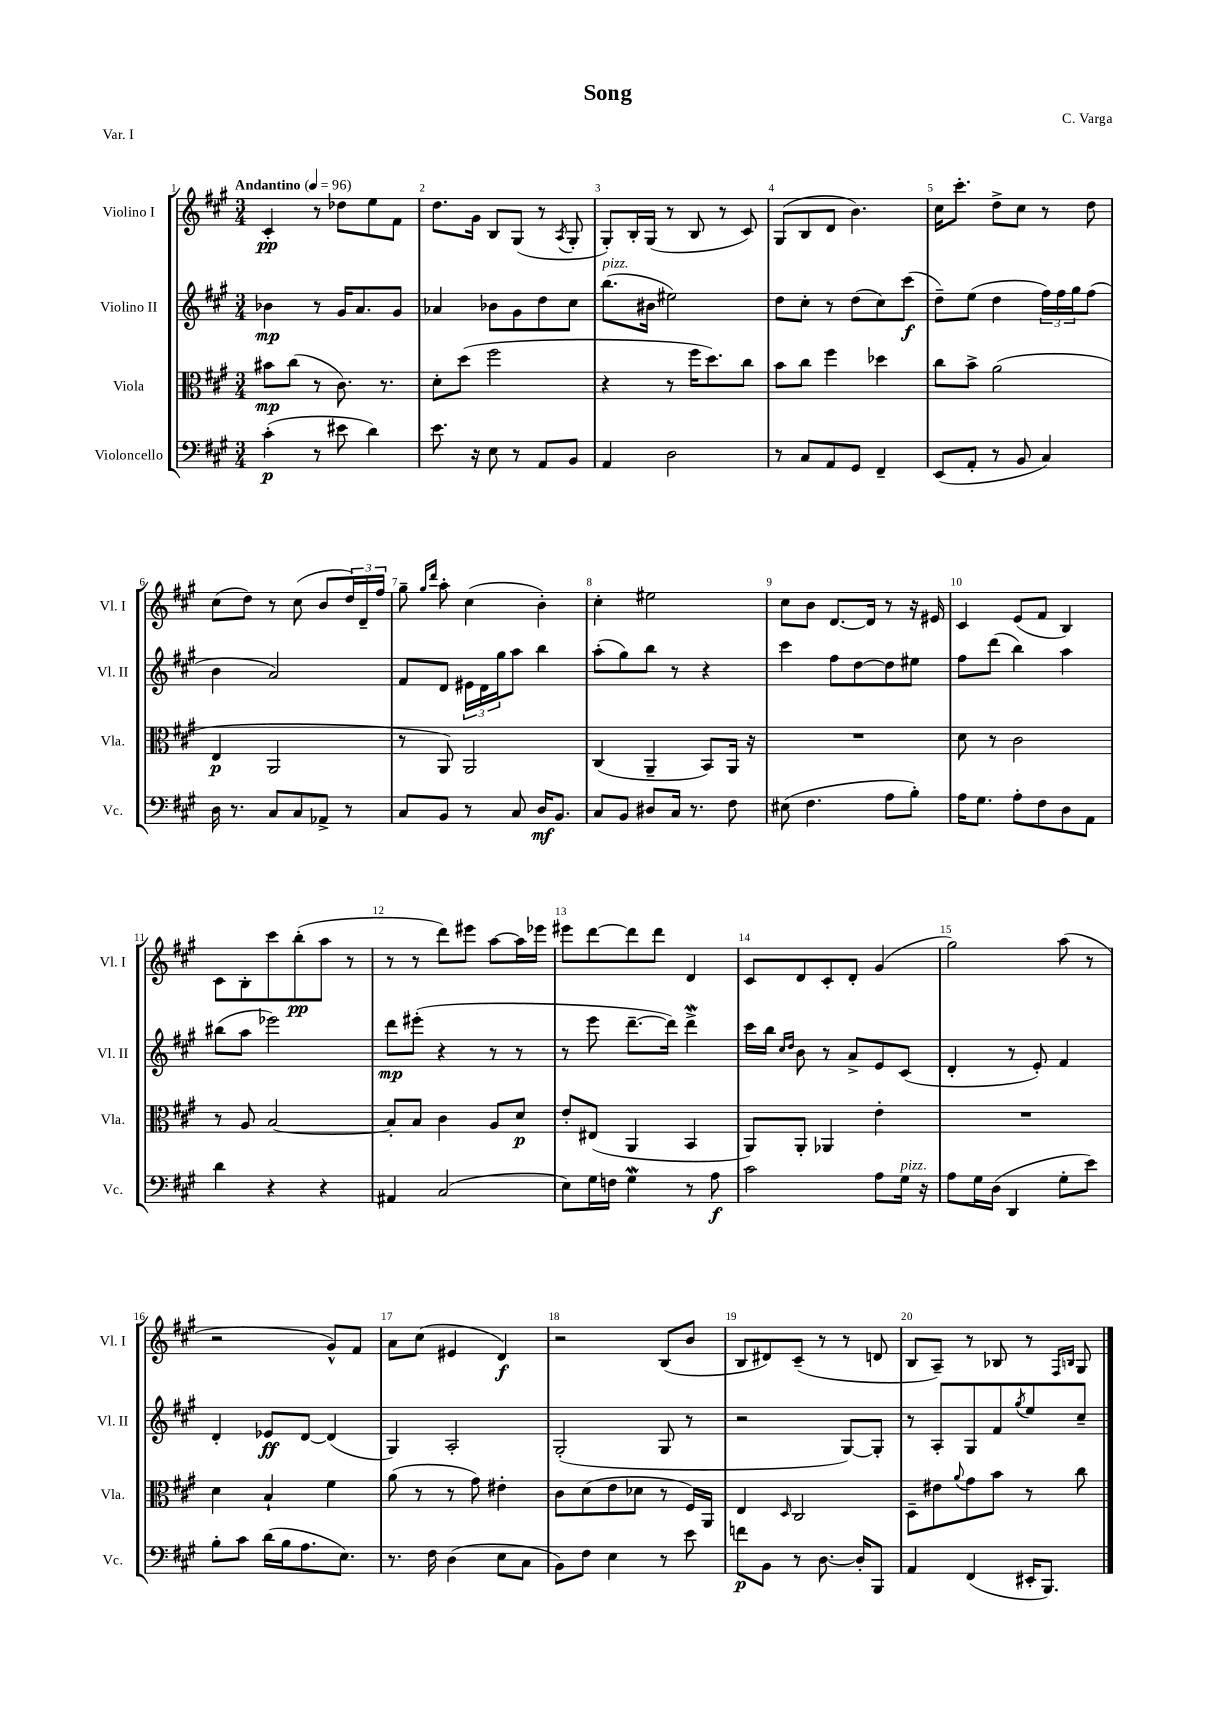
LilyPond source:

\header { title = "Song" composer = "C. Varga" piece = "Var. I" }
<<
\new StaffGroup <<
\new Staff = "s0" \with { instrumentName = "Violino I" shortInstrumentName = "Vl. I" } {
    \clef treble \key a \major \numericTimeSignature \time 3/4 \tempo "Andantino" 4 = 96
    cis'4-.\pp r8 des''8 e''8 fis'8 |
    d''8. gis'16 b8 gis8( r8 \acciaccatura { a8 } gis8-. |
    gis8-.) b16-. gis16( r8 b8 r8 cis'8) |
    gis8( b8 d'8 b'4.) |
    cis''16 cis'''8.-. d''8-> cis''8 r8 d''8 |
    cis''8( d''8) r8 cis''8( b'8 \tuplet 3/2 { d''16) d'16-- fis''16 } |
    gis''8-- \grace { gis''16 d'''16 } a''8-. cis''4( b'4-.) |
    cis''4-. eis''2 |
    cis''8 b'8 d'8.~ d'16 r8 r16 eis'16 |
    cis'4 e'8( fis'8 b4) |
    cis'8 b8-. cis'''8 b''8-.\pp( a''8 r8 |
    r8 r8 d'''8) eis'''8 a''8~ a''16 ees'''16 |
    eis'''8 d'''8~ d'''8 d'''8 d'4 |
    cis'8 d'8 cis'8-. d'8-. gis'4( |
    gis''2) a''8( r8 |
    r2 gis'8-^) fis'8 |
    a'8 cis''8( eis'4 d'4\f) |
    r2 b8( b'8 |
    b8 dis'8) cis'8--( r8 r8 d'8 |
    b8 a8--) r8 bes8 r8 \grace { fis16 b16 } gis8 \bar "|." |
}
\new Staff = "s1" \with { instrumentName = "Violino II" shortInstrumentName = "Vl. II" } {
    \clef treble \key a \major \numericTimeSignature \time 3/4
    bes'4\mp r8 gis'16 a'8. gis'8 |
    aes'4 bes'8 gis'8 d''8 cis''8 |
    b''8.^\markup { \italic "pizz." }( bis'16 eis''2) |
    d''8 cis''8-. r8 d''8( cis''8) cis'''8\f( |
    d''8--) e''8( d''4 \tuplet 3/2 { fis''16) fis''16 gis''16 } fis''8( |
    b'4 a'2) |
    fis'8 d'8 \tuplet 3/2 { eis'16 d'16 gis''16 } a''8 b''4 |
    a''8-.( gis''8) b''8 r8 r4 |
    cis'''4 fis''8 d''8~ d''8 eis''8 |
    fis''8 d'''8( b''4) a''4 |
    bis''8( a''8 ees'''2) |
    d'''8\mp eis'''8-.( r4 r8 r8 |
    r8 e'''8 d'''8.~-- d'''16) d'''4->\mordent |
    cis'''16 b''16 \grace { cis''16 d''16 } b'8 r8 a'8-> e'8 cis'8( |
    d'4-. r8 e'8-.) fis'4 |
    d'4-. ees'8\ff d'8~ d'4( |
    gis4) a2-. |
    gis2-.( gis8 r8 |
    r2 gis8~) gis8-. |
    r8 a8-. gis8 fis'8 \acciaccatura { gis''8 } e''8 cis''8-- \bar "|." |
}
\new Staff = "s2" \with { instrumentName = "Viola" shortInstrumentName = "Vla." } {
    \clef alto \key a \major \numericTimeSignature \time 3/4
    bis'8\mp cis''8( r8 cis'8.) r8. |
    d'8-. d''8( fis''2 |
    r4 r8 fis''16 d''8.) cis''8 |
    b'8 cis''8 fis''4 des''4 |
    cis''8 b'8-> a'2( |
    e4\p a,2 |
    r8 a,8) a,2 |
    cis4( a,4-- b,8) a,16 r16 |
    R2. |
    d'8 r8 cis'2 |
    r8 a8 b2~ |
    b8-. b8 cis'4 a8 d'8\p |
    e'8-. eis8( a,4 b,4 |
    a,8) a,8-. aes,4 e'4-. |
    R2. |
    d'4 b4-! fis'4 |
    a'8( r8 r8 gis'8) eis'4-. |
    cis'8 d'8( e'8 des'8 r8 fis16) a,16 |
    e4 \grace { d16 } cis2 |
    d8-- eis'8 \appoggiatura { a'8 } gis'8 b'8 r8 cis''8 \bar "|." |
}
\new Staff = "s3" \with { instrumentName = "Violoncello" shortInstrumentName = "Vc." } {
    \clef bass \key a \major \numericTimeSignature \time 3/4
    cis'4-.\p( r8 eis'8 d'4) |
    e'8. r16 e8 r8 a,8 b,8 |
    a,4 d2 |
    r8 cis8 a,8 gis,8 fis,4-- |
    e,8( a,8-. r8 b,8 cis4) |
    d16 r8. cis8 cis8 aes,8-> r8 |
    cis8 b,8 r8 cis8 d16\mf b,8. |
    cis8 b,8 dis8 cis16 r8. fis8 |
    eis8( fis4. a8 b8-.) |
    a16 gis8. a8-. fis8 d8 a,8 |
    d'4 r4 r4 |
    ais,4 cis2( |
    e8) gis16 f16 gis4\mordent r8 a8\f |
    cis'2 a8 gis16^\markup { \italic "pizz." } r16 |
    a8 gis16 d16( d,4 gis8-. e'8) |
    b8-. cis'8 d'16( b16 a8. e8.) |
    r8. fis16 d4( e8 cis8 |
    b,8) fis8 e4 r8 e'8 |
    f'8\p b,8 r8 d8.~ d16-. b,,8 |
    a,4 fis,4( eis,16-. b,,8.) \bar "|." |
}
>>
>>
\layout { \context { \Score \override BarNumber.break-visibility = ##(#f #t #t) barNumberVisibility = #all-bar-numbers-visible } }
